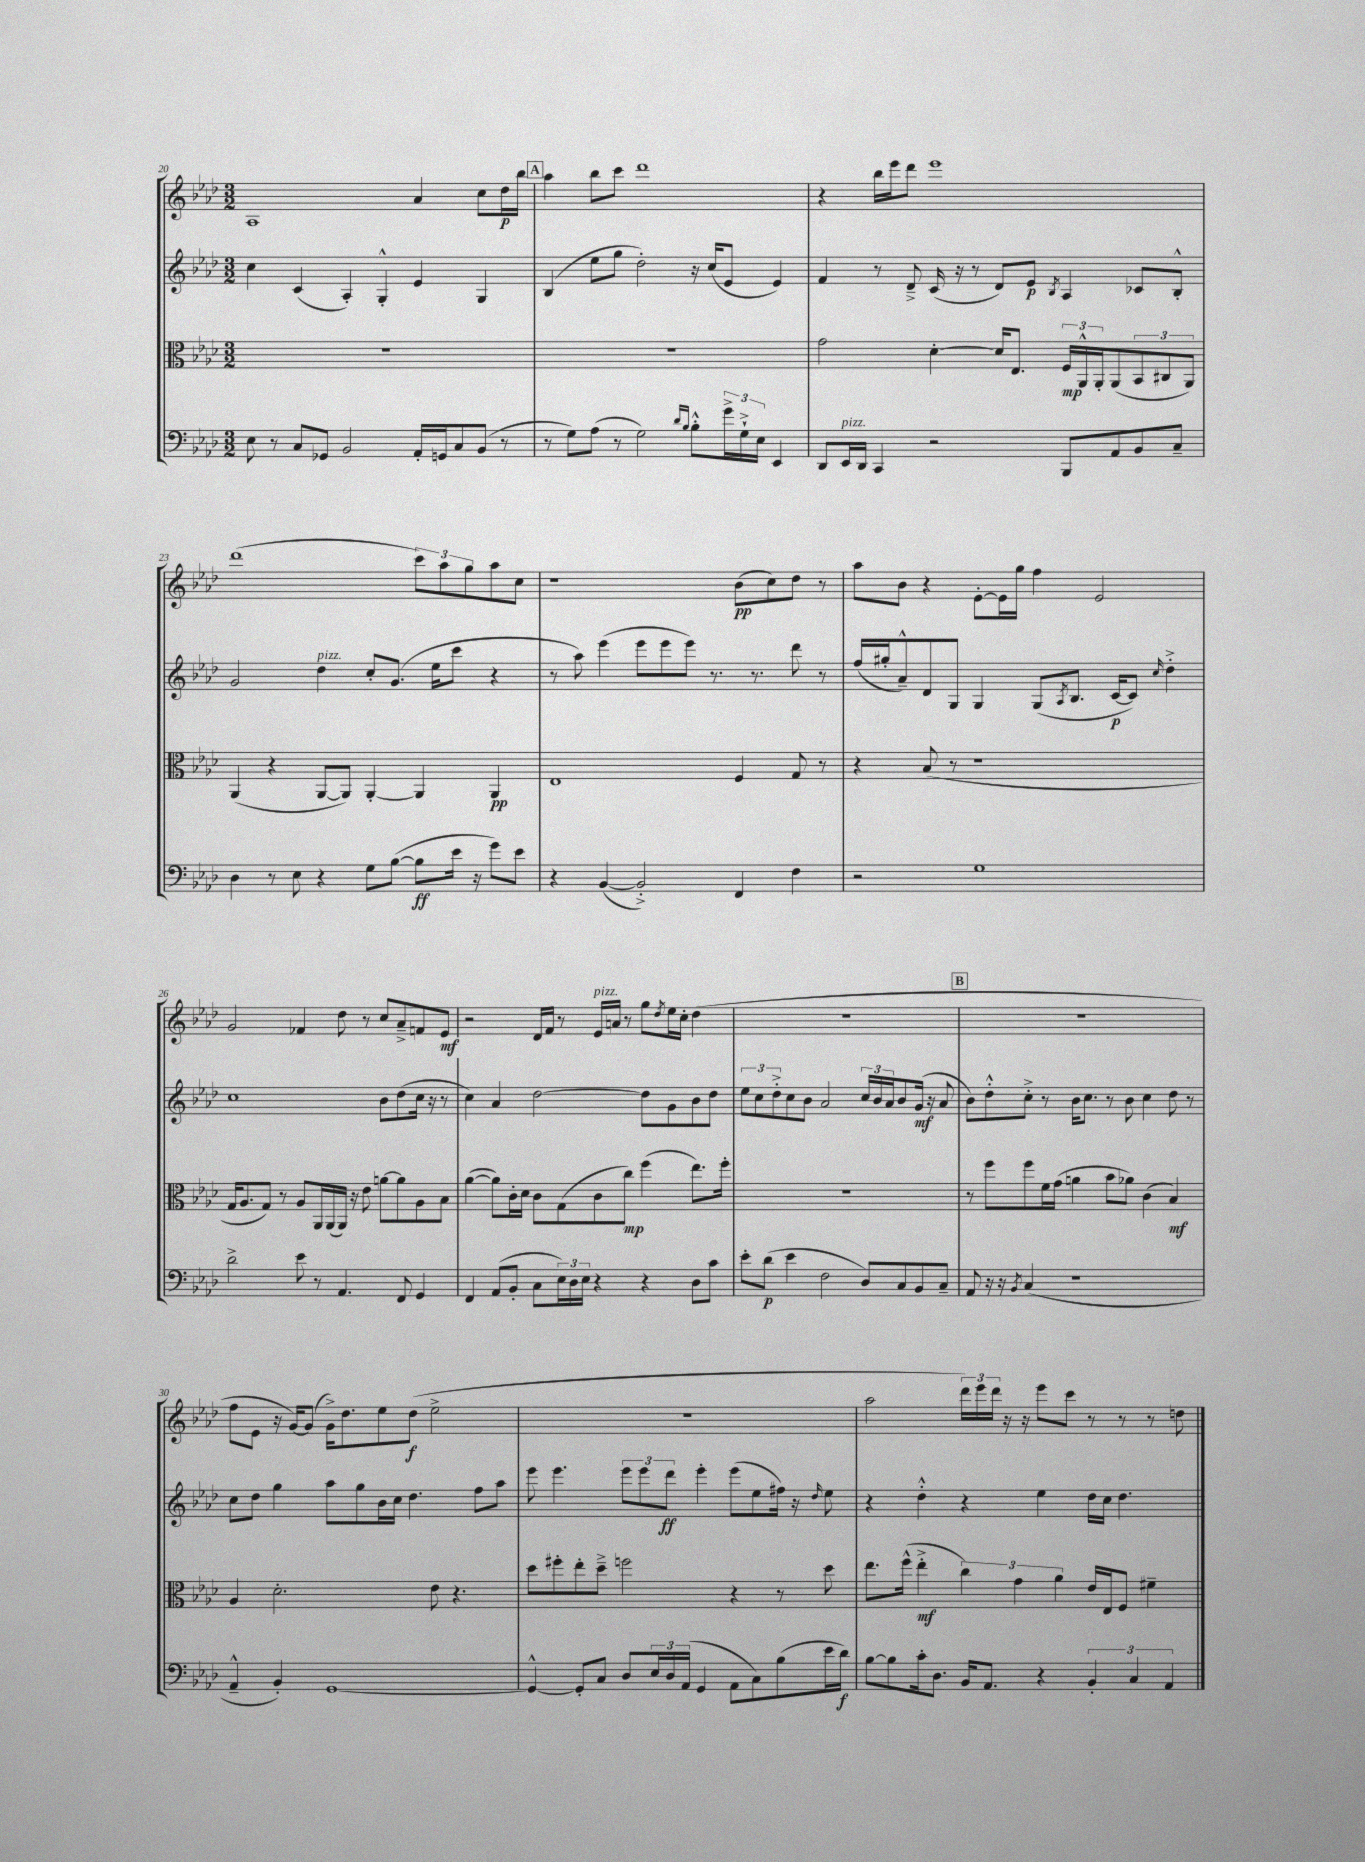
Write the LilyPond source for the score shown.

<<
\new StaffGroup <<
\new Staff = "s0" {
    \clef treble \key aes \major \numericTimeSignature \time 3/2
    aes1 aes'4 c''8 des''16\p bes''16 |
    \mark \markup { \box "A" } aes''4 bes''8 c'''8 des'''1 |
    r4 bes''16 ees'''16 des'''8 ees'''1 |
    des'''1( \tuplet 3/2 { c'''8) aes''8 g''8 } aes''8 c''8 |
    r1 bes'8\pp( c''8) des''8 r8 |
    aes''8 bes'8 r4 ees'8~-. ees'16 g''16 f''4 ees'2 |
    g'2 fes'4 des''8 r8 c''8 aes'8---> f'8 ees'8\mf |
    r2 des'16 f'16 r8 ees'16^\markup { \italic "pizz." } a'16 r8 g''8 \acciaccatura { des''8 } ees''16 c''16-. des''4( |
    R1. |
    \mark \markup { \box "B" } R1. |
    f''8 ees'8 r16 g'16~) g'8( g'16->) des''8. ees''8 des''8\f( ees''2-> |
    R1. |
    aes''2 \tuplet 3/2 { des'''16) ees'''16 des'''16 } r16 r16 ees'''8 c'''8 r8 r8 r8 d''8 \bar "|." |
}
\new Staff = "s1" {
    \clef treble \key aes \major \numericTimeSignature \time 3/2
    c''4 c'4( aes4-.) g4-.-^ ees'4 g4 |
    \mark \markup { \box "A" } bes4( ees''8 g''8 des''2-.) r16 c''16( ees'8 ees'4) |
    f'4 r8 des'8---> c'16( r16 r8 des'8) ees'8\p \acciaccatura { bes8 } aes4 ces'8 bes8-.-^ |
    g'2 des''4^\markup { \italic "pizz." } c''8-. g'8.( ees''16 c'''8 r4 |
    r8 aes''8) ees'''4( ees'''8 ees'''8 ees'''8) r8. r8. des'''8 r8 |
    f''16( gis''16-. aes'8---^) des'8 g8 g4 g8( \acciaccatura { aes8 } bes8. c'16~\p c'8) \grace { c''16 } des''4-.-> |
    c''1 bes'8 des''8( c''16 r16 r8 |
    c''4) aes'4 des''2~ des''8 g'8 bes'8 des''8 |
    \tuplet 3/2 { ees''8 c''8 des''8-.-> } c''8 bes'8 aes'2 \tuplet 3/2 { c''16 bes'16 aes'16 } bes'8 g'16\mf( r16 aes'8 |
    \mark \markup { \box "B" } bes'8) des''8-.-^ c''8-.-> r8 bes'16 c''8. r8 bes'8 c''4 des''8 r8 |
    c''8 des''8 g''4 aes''8 g''8 bes'16 c''16 des''4. f''8 aes''8 |
    ees'''8 ees'''4. \tuplet 3/2 { ees'''8 ees'''8 des'''8\ff } ees'''4-. ees'''8( ees''8 fis''16) r16 \grace { des''16 } ees''8 |
    r4 des''4-.-^ r4 ees''4 des''16 c''16 des''4. \bar "|." |
}
\new Staff = "s2" {
    \clef alto \key aes \major \numericTimeSignature \time 3/2
    R1. |
    \mark \markup { \box "A" } R1. |
    g'2 des'4~-. des'16 ees8. \tuplet 3/2 { f16\mp aes,16-^ aes,16-. } aes,8( \tuplet 3/2 { bes,8 cis8 aes,8) } |
    aes,4( r4 aes,8~ aes,8) aes,4~-. aes,4 aes,4\pp |
    ees1 f4 g8 r8 |
    r4 bes8( r8 r1 |
    g16 aes8. g8) r8 aes8 aes,16 aes,16( aes,16) r16 ees'8 a'8~ a'8 aes8 bes8 |
    aes'4~( aes'8) c'16-. des'16 c'8 g8( c'8 c''8\mp) f''4( ees''8.) f''16-. |
    R1. |
    \mark \markup { \box "B" } r8 f''8 f''8 f'16 g'16( a'4 bes'8 aes'8) c'4( bes4\mf) |
    aes4 des'2.-. ees'8 r4. |
    des''8 fis''8-. ees''8-. des''8---> f''2 r4 r8 des''8 |
    ees''8. f''16-^( ees''4-.->\mf \tuplet 3/2 { c''4) g'4 aes'4 } ees'16 ees16 f8 fis'4-- \bar "|." |
}
\new Staff = "s3" {
    \clef bass \key aes \major \numericTimeSignature \time 3/2
    ees8 r8 c8 ges,8 bes,2 aes,16-. g,16 c8 bes,8( r8 |
    \mark \markup { \box "A" } r8 g8) aes8( r8 g2) \grace { des'16 bes16 } bes8-.-^ \tuplet 3/2 { g'16-> g16-!-> ees16 } ees,4 |
    des,8 ees,16^\markup { \italic "pizz." } des,16 c,4 r2 bes,,8 aes,8 bes,8 c8-- |
    des4 r8 ees8 r4 g8 bes8~( bes8\ff ees'16 r16 g'8) ees'8 |
    r4 bes,4~( bes,2-.->) f,4 f4 |
    r2 g1 |
    des'2-> ees'8 r8 aes,4. f,8 g,4 |
    f,4 aes,8( bes,8-. c8 \tuplet 3/2 { ees16) des16 ees16 } r4 r4 des8 c'8 |
    ees'8-. des'8\p( ees'4 f2 des8) c8 bes,8 c8-- |
    \mark \markup { \box "B" } aes,8 r16 r16 \acciaccatura { bes,8 } c4( r1 |
    aes,4---^ bes,4-.) g,1~ |
    g,4~-^ g,8-. c8 des8 \tuplet 3/2 { ees16 des16 aes,16( } g,4 aes,8 c8) bes8( ees'16 des'16\f) |
    bes8~ bes8 c'16-. des8. bes,16 aes,8. r4 \tuplet 3/2 { bes,4-. c4 aes,4 } \bar "|." |
}
>>
>>
\layout { \context { \Score currentBarNumber = #20 } }
